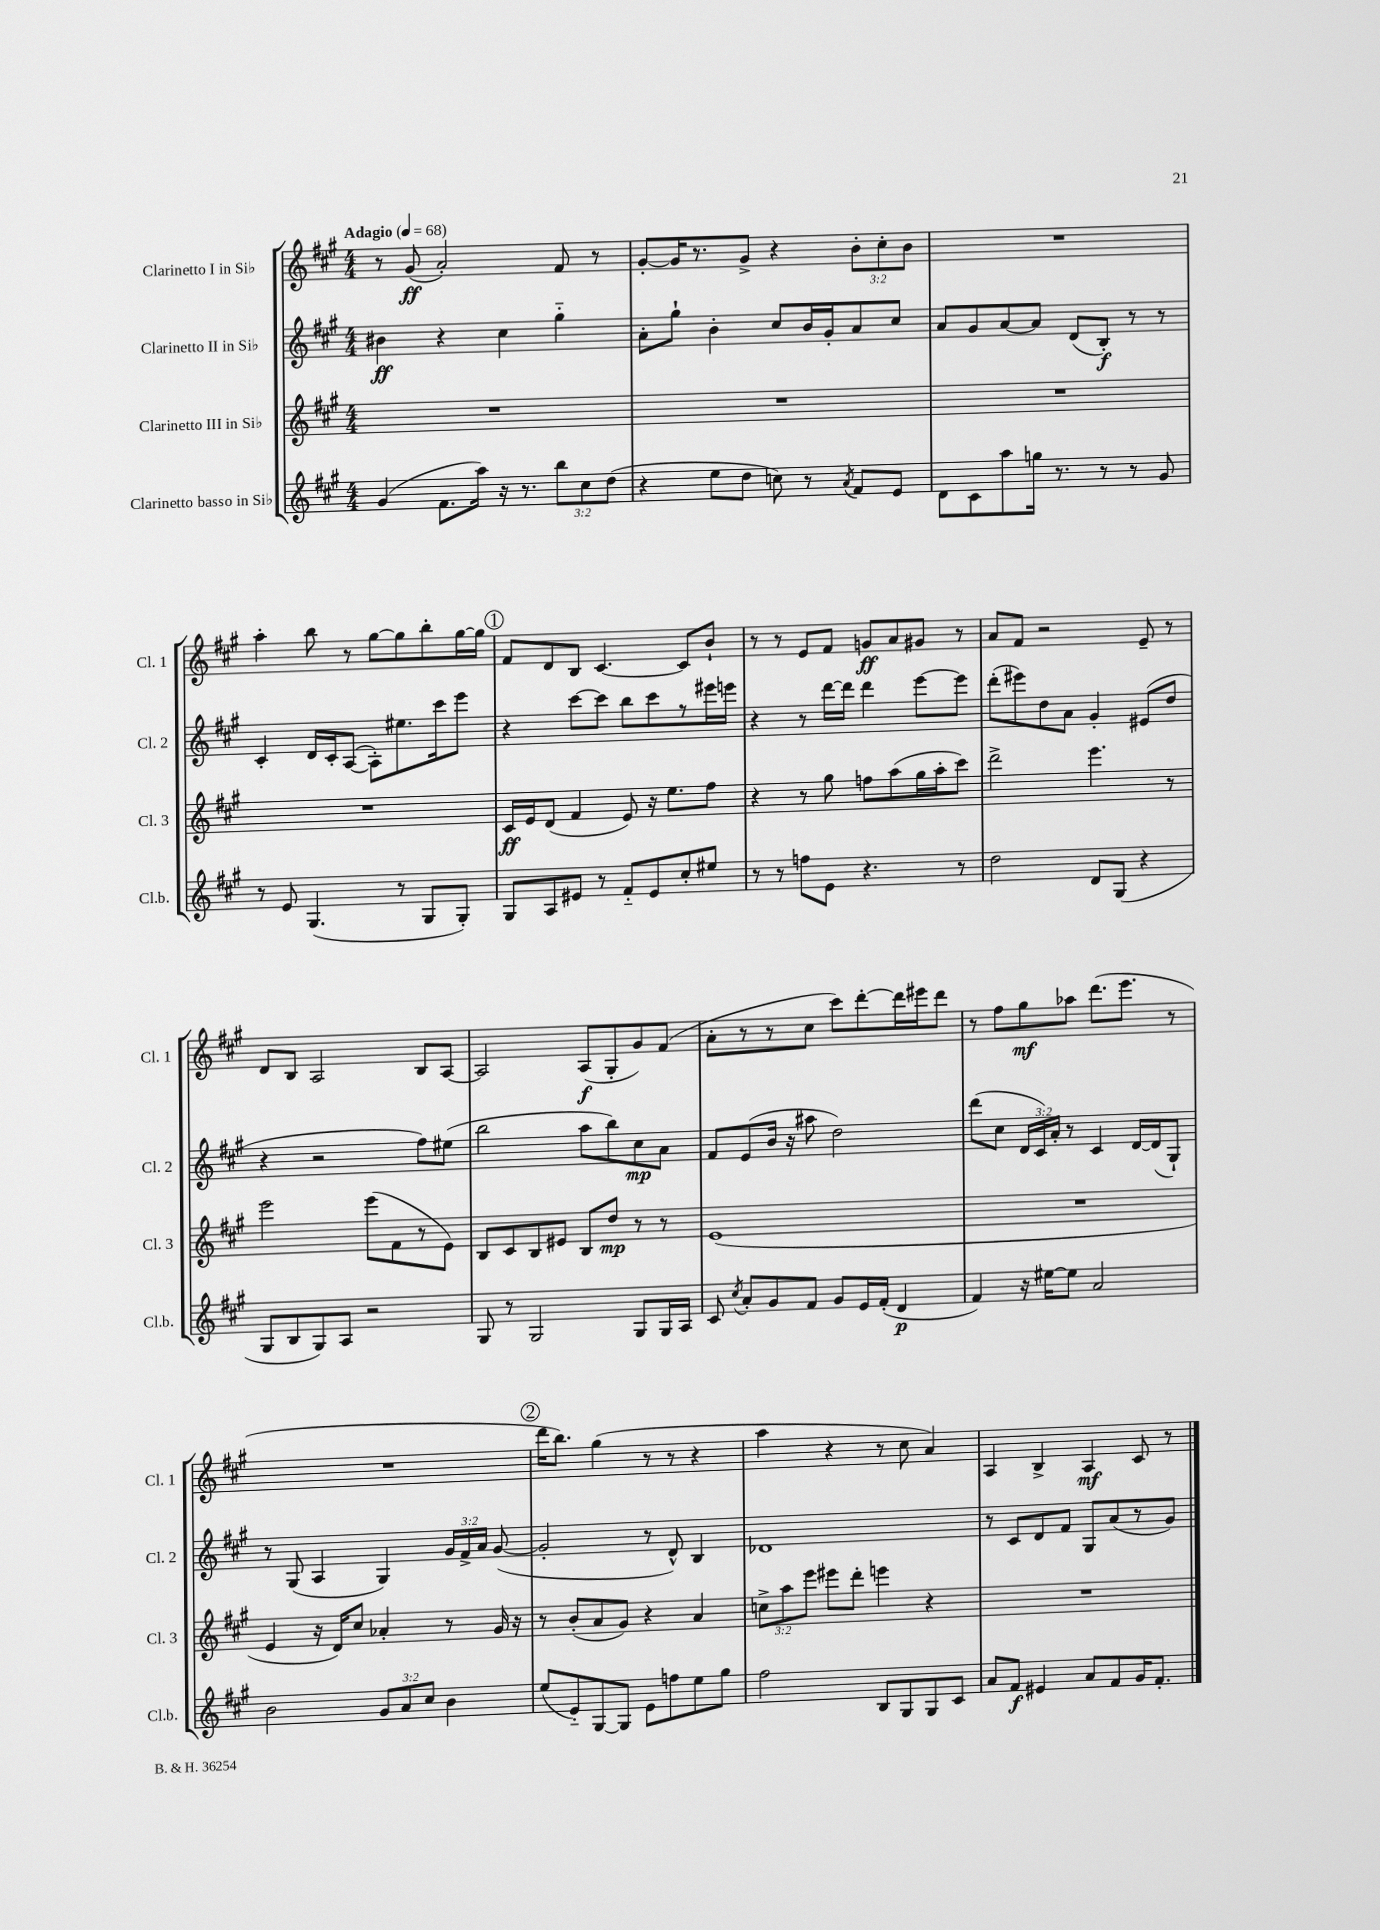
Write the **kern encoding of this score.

**kern	**kern	**kern	**kern
*staff4	*staff3	*staff2	*staff1
*clefG2	*clefG2	*clefG2	*clefG2
*k[f#c#g#]	*k[f#c#g#]	*k[f#c#g#]	*k[f#c#g#]
*M4/4	*M4/4	*M4/4	*M4/4
*MM68	*MM68	*MM68	*MM68
(4g#	1r	4b#	8r
.	.	.	(8g#
8.f#	.	4r	2a')
16aa)	.	.	.
16r	.	4cc#	.
8.r	.	.	.
12bb	.	4gg#'~	8f#
12cc#	.	.	.
.	.	.	8r
(12dd	.	.	.
=	=	=	=
4r	1r	8a'	[8g#'
.	.	8gg#`	16g#]
.	.	.	8.r
8ee	.	4b'	.
8dd	.	.	8g#^
8cc)	.	8cc#	4r
8r	.	16b	.
.	.	16g#'	.
8qa	.	.	.
8f#	.	8a	12b'
.	.	.	12cc#'
8e	.	8cc#	.
.	.	.	12b
=	=	=	=
8d	1r	8a	1r
8c#	.	8g#	.
8aa	.	[8a	.
16gg	.	8a]	.
8.r	.	.	.
.	.	(8d	.
8r	.	8B')	.
8r	.	8r	.
8g#	.	8r	.
=	=	=	=
8r	1r	4c#'	4aa'
8e	.	.	.
(4.G#	.	16d	8bb
.	.	16c#'	.
.	.	([8A	8r
.	.	8A'])	[8gg#
8r	.	8.ee#	8gg#]
8G#	.	.	8bb'
.	.	16ccc#	.
8G#')	.	8eee	[16gg#
.	.	.	16gg#]
=	=	=	=
8G#	16c#	4r	8f#
.	16e	.	.
8A	(8d	.	8d
8e#	4f#	[8ccc#	8B
8r	.	8ccc#]	[4.c#
8f#'~	8e)	8bb	.
8e#	16r	8ccc#	.
.	8.ee	.	.
8cc#'	.	8r	8c#]
8ee#	8ff#	16eee#	8b`
.	.	16eee	.
=	=	=	=
8r	4r	4r	8r
8r	.	.	8r
8ff	8r	8r	8e
8e	8gg#	[16ddd	8f#
.	.	16ddd]	.
4.r	8ff	4ddd	8g
.	(8aa	.	8a
.	16gg#	[8eee	8g#
.	16aa'	.	.
8r	8ccc#)	8eee]	8r
=	=	=	=
2dd	2ddd^	(8ddd'	8a
.	.	8eee#)	8f#
.	.	8dd	2r
.	.	8a	.
8d	4.eee	4g#'	.
(8G#	.	.	.
4r	.	(8e#	8e~
.	8r	8dd	8r
=	=	=	=
8G#	2eee	4r	8d
8B	.	.	8B
8G#)	.	2r	2A
8A	.	.	.
2r	(8eee	.	.
.	8f#	.	.
.	8r	8ff#)	8B
.	8e)	(8ee#	[8A
=	=	=	=
8G#	8B	2bb	2A]
8r	8c#	.	.
2G#	8B	.	.
.	8e#	.	.
.	8B	8aa	(8A
.	8dd	8bb)	8G#'
8G#	8r	8cc#	8g#)
16G#	8r	8a	(8f#
16A	.	.	.
=	=	=	=
8c#	(1e	8f#	8a'
8qcc#	.	.	.
8a'	.	(8e	8r
8g#	.	16b	8r
.	.	16r	.
8f#	.	8aa#	8cc#
8g#	.	2dd)	8ccc#)
16e	.	.	[8ddd'
(16f#'	.	.	.
4d	.	.	16ddd]
.	.	.	16eee#
.	.	.	8ddd
=	=	=	=
4f#)	1r	(8ddd	8r
.	.	8cc#	8ff#
16r	.	24d	8gg#
.	.	24c#)	.
[16ee#	.	.	.
.	.	24a'	.
8ee#]	.	8r	8aa-
2a	.	4c#	(8.ddd
.	.	.	8.eee
.	.	[16d	.
.	.	(16d]	.
.	.	8G#`)	8r
=	=	=	=
2b	4e	8r	1r
.	.	(8G#	.
.	16r	4A	.
.	16d)	.	.
.	8cc#	.	.
12g#	4a-'	4G#)	.
12a	.	.	.
12cc#	.	.	.
4b	8r	24g#	.
.	.	24f#^	.
.	.	24a	.
.	16g#	([8g#	.
.	16r	.	.
=	=	=	=
(8ee	8r	2g#']	16ddd
.	.	.	8.bb)
8e'~)	(8b'	.	.
[8G#	8a	.	(4gg#
8G#]	8g#)	.	.
8e	4r	8r	8r
8ff	.	8d^^)	8r
8ee	4a	4B	4r
8gg#	.	.	.
=	=	=	=
2ff#	12cc^	1d-	4aa
.	12aa	.	.
.	12eee	.	.
.	8eee#	.	4r
.	8ddd'	.	.
8B	4eee	.	8r
8G#	.	.	8cc#
8G#	4r	.	4a)
8c#	.	.	.
=	=	=	=
8a	1r	8r	4A
8f#	.	8c#	.
4e#	.	8d	4B^
.	.	8f#	.
8a	.	8G#	4A
8f#	.	(8a	.
16g#	.	8r	8c#
8.f#'	.	.	.
.	.	8g#)	8r
==	==	==	==
*-	*-	*-	*-
